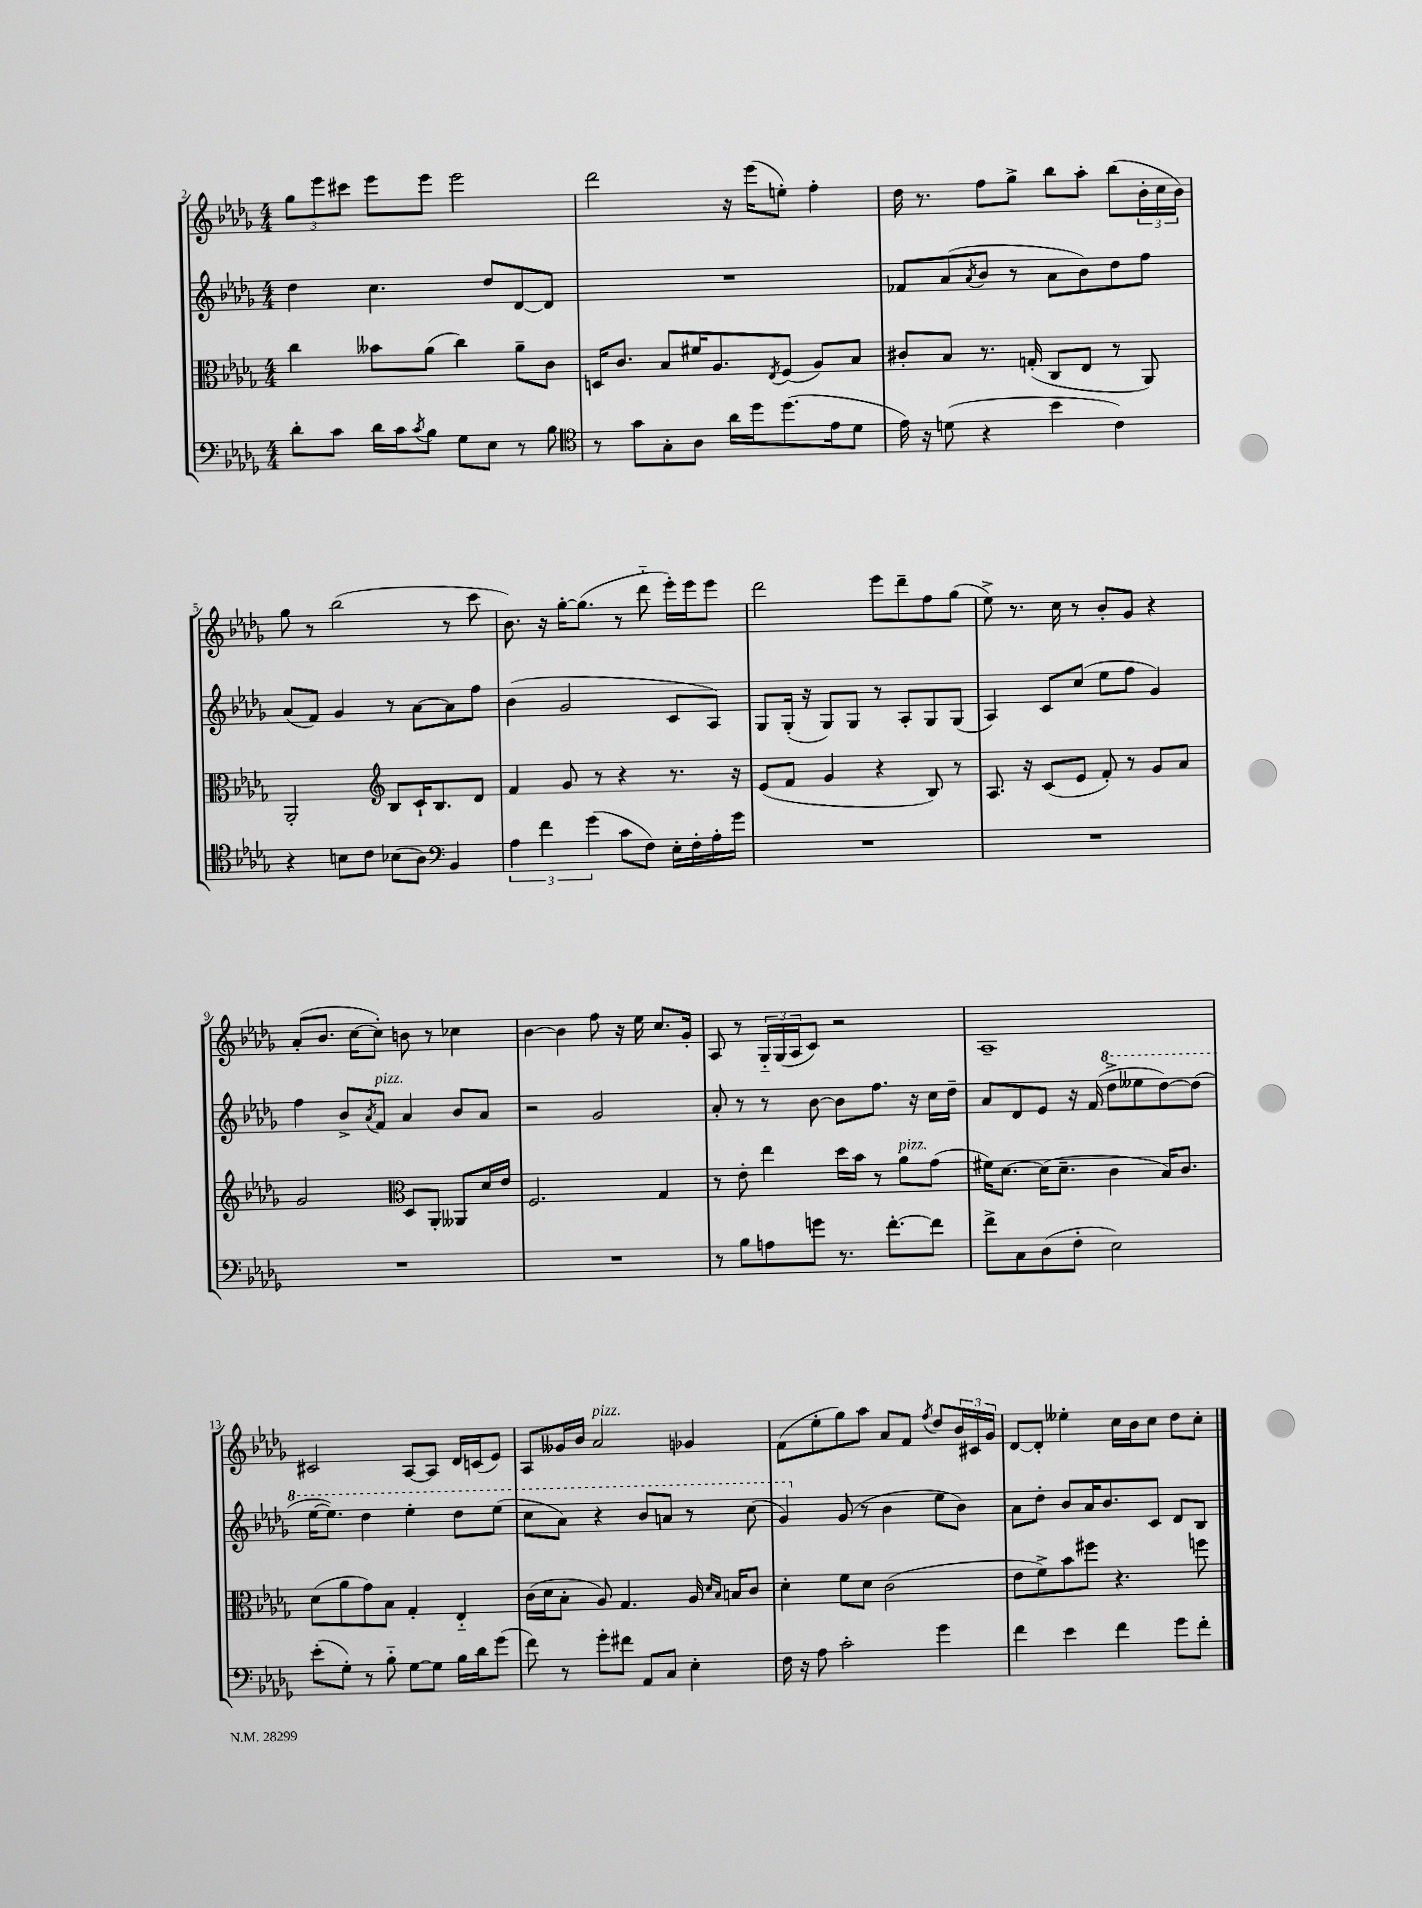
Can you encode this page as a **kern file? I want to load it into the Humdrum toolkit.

**kern	**kern	**kern	**kern
*part4	*part3	*part2	*part1
*staff4	*staff3	*staff2	*staff1
*clefF4	*clefC3	*clefG2	*clefG2
*k[b-e-a-d-g-]	*k[b-e-a-d-g-]	*k[b-e-a-d-g-]	*k[b-e-a-d-g-]
*M4/4	*M4/4	*M4/4	*M4/4
=2	=2	=2	=2
8d-'\L	4cc\	4dd-\	12gg-\L
.	.	.	12eee-\
8c\J	.	.	.
.	.	.	12ccc#X\J
16d-\LL	8b--X\L	4.cc\	8eee-\L
16c\J	.	.	.
8qc/	.	.	.
8B-\J	(8a-\J	.	8eee-\J
8G-\L	4cc\)	.	2eee-\
8E-\J	.	8dd-/L	.
8r	8a-~\L	[8d-/	.
8B-\	8c\J	8d-/J]	.
=3	=3	=3	=3
*clefC4	*	*	*
8r	16Dn/KL	1r	2ddd-\
.	8.c/J	.	.
8g-\L	.	.	.
8G-'\	8B-/L	.	.
8A-\J	16f#X/K	.	.
.	8.A-/	.	.
16a-\LL	.	.	16r
16dd-\J	.	.	(16eee-\KL
.	8qE-/	.	.
(8.dd-\	(8F/J	.	8een'\J)
.	8A-/L)	.	4ff'\
16e-\k	.	.	.
8d-\J	8B-/J	.	.
=4	=4	=4	=4
16e-\)	8c#X'/L	8f-X/L	16dd-\
16r	.	.	8.r
(8dn\	8B-/J	(8a-/	.
.	.	8qa-/	.
4r	8.r	8b-/J	8ff\L
.	.	8r	8gg-^\J
.	(16Gn'/	.	.
4b-\	8C/L	8a-\L	8bb-\L
.	8E-/J	8b-\)	8aa-'\J
4c\)	8r	8dd-\	(8bb-\L
.	8AA-/)	8ff\J	24b-'\L
.	.	.	24cc\
.	.	.	24b-\JJ)
!!LO:LB:g=z
=5	=5	=5	=5
4r	2AA-'/	(8a-/L	8gg-\
.	.	8f/J)	8r
8Bn\L	.	4g-/	(2bb-\
8c\J	.	.	.
*	*clefG2	*	*
(8B-X\L	8B-/L	8r	.
8A-\J)	16c`/K	[8a-\L	.
.	8.B-/	.	.
*clefF4	*	*	*
4BB-/	.	8a-\]	8r
.	8d-/J	8ff\J	8ccc\
=6	=6	=6	=6
6A-\	4f/	(4b-\	8.b-\)
6f\	.	.	.
.	.	.	16r
.	8g-/	2g-/	[16gg-'\KL
.	.	.	(8.gg-\J]
(6g-\	.	.	.
.	8r	.	.
8c\L	4r	.	8r
8F\J)	.	.	8ddd-\
16E-'\LL	8.r	8c/L	16eee-'\LL)
16F'\	.	.	16eee-\J
16A-'\	.	8A-/J)	8eee-\J
16g-\JJ	16r	.	.
=7	=7	=7	=7
1r	(8e-/L	8G-/L	2ddd-\
.	8f/J	(16G-'/Jk	.
.	.	16r	.
.	4g-/	8G-/L)	.
.	.	8G-/J	.
.	4r	8r	8eee-\L
.	.	8A-'/L	8ddd-~\
.	8B-/)	8G-/	8ff\
.	8r	(8G-/J	(8gg-\J
=8	=8	=8	=8
1r	8.A-/	4A-/)	8ee-^\)
.	.	.	8.r
.	16r	.	.
.	(8c/L	8c/L	.
.	.	.	16cc\
.	8e-/J	(8cc/J	8r
.	8f'/)	8ee-\L	8b-'/L
.	8r	8ff\J	8g-/J
.	8g-/L	4g-/)	4r
.	8a-/J	.	.
!!LO:LB:g=z
=9	=9	=9	=9
1r	2g-/	4ff\	(8a-'/L
.	.	.	8.b-/J
.	.	8b-^/L	.
.	.	.	[16cc\KL
.	.	8qa-/	.
!	!	!LO:TX:a:i:t=pizz.	!
.	.	8f/J	8cc'\J])
*	*clefC3	*	*
.	8D-/L	4a-/	8bn\
.	8AA-'/J	.	8r
.	8AA--X/L	8b-/L	4cc-X\
.	16d-/L	8a-/J	.
.	16e-/JJ	.	.
=10	=10	=10	=10
1r	2.F/	2r	[4b-\
.	.	.	4b-\]
.	.	2g-/	8ff\
.	.	.	16r
.	.	.	16ee-\
.	4G-/	.	8.cc/L
.	.	.	16g-'/Jk
=11	=11	=11	=11
8r	8r	8a-'/	8A-/
8B-\L	8e-'\	8r	8r
8An\	4ee-\	8r	24G-/LL
.	.	.	(24G-/
.	.	.	24A-/J
8gn\J	.	[8b-\	8c/J)
8.r	16dd-\LL	8b-\L]	2r
.	16b-\JJ	.	.
.	8r	8.ff\J	.
[8.f'\L	.	.	.
!	!LO:TX:a:i:t=pizz.	!	!
.	8a-\L	.	.
.	.	16r	.
8f\J]	(8g-\J	16cc\LL	.
.	.	16dd-~\JJ	.
=12	=12	=12	=12
8f^\L	16f#X\KL)	8a-/L	1A-~
.	[8.d-\J	.	.
8C\	.	8d-/	.
(8D-\	(16d-\KL]	8e-/J	.
.	8.d-~\J	.	.
8F'\J	.	16r	.
.	.	(16f/	.
*	*	*8va	*
2E-\)	4c\	8ddd-^\L	.
.	.	8eee--X\	.
.	16B-/KL)	[8ddd-\)	.
.	8.c/J	.	.
.	.	(8ddd-\J]	.
!!LO:LB:g=z
=13	=13	=13	=13
(8e-'\L	(8d-\L	[16eee-\KL	2c#X/
.	.	8.eee-\J])	.
8G-'\J)	8a-\	.	.
8r	8g-\)	4ddd-\	.
8B-\	8B-\J	.	.
[8G-\L	4G-'/	4eee-'\	[8A-/L
8G-\J]	.	.	8A-/J]
16B-\LL	4E-/	8ddd-\L	16d-/LL
16d-\J	.	.	(16cn/J
(8g-\J	.	(8eee-\J	8e-/J)
=14	=14	=14	=14
8f\)	(16c\LL	8ccc\L	8A-/L
.	16d-\J	.	.
8r	8B-'\J	8aa-\J)	16g--X/L
.	.	.	16b-/JJ
!	!	!	!LO:TX:a:i:t=pizz.
8g-'\L	8A-/)	4r	2a-/
8f#X\J	4.G-/	.	.
8AA-/L	.	8bb-/L	.
8C/J	.	8aan/J	.
4E-'\	16A-/	8r	4g-X/
.	16qqd-/LL	.	.
.	16qqB-/JJ	.	.
.	16Bn/KL	.	.
.	8c/J	(8ccc\	.
=15	=15	=15	=15
16F\	4d-'\	4gg-/)	(8f\L
16r	.	.	.
8A-\	.	.	8ee-'\
*	*	*X8va	*
2c'\	8f\L	(8g-/	8gg-\)
.	8d-\J	8r	8aa-\J
.	(2c\	4b-\	8a-/L
.	.	.	8f/J
.	.	.	8qff/
4g-\	.	8ee-\L	8dd-/L
.	.	8b-\J)	24b-/L
.	.	.	24c#X/
.	.	.	24g-/JJ
=16	=16	=16	=16
4f\	8e-\L	8a-\L	[8d-/L
.	8f^\)	8dd-'\J	8d-'/J]
4e-\	8b-\	8b-/L	4ee--X'\
.	8ff#X\J	16a-/K	.
.	.	8.b-/	.
4f\	4.r	.	16cc\LL
.	.	.	16b-\J
.	.	8c/J	8cc\J
8g-\L	.	8d-/L	8dd-\L
8f'\J	8ffn\	8B-/J	8cc'\J
==	==	==	==
*-	*-	*-	*-
